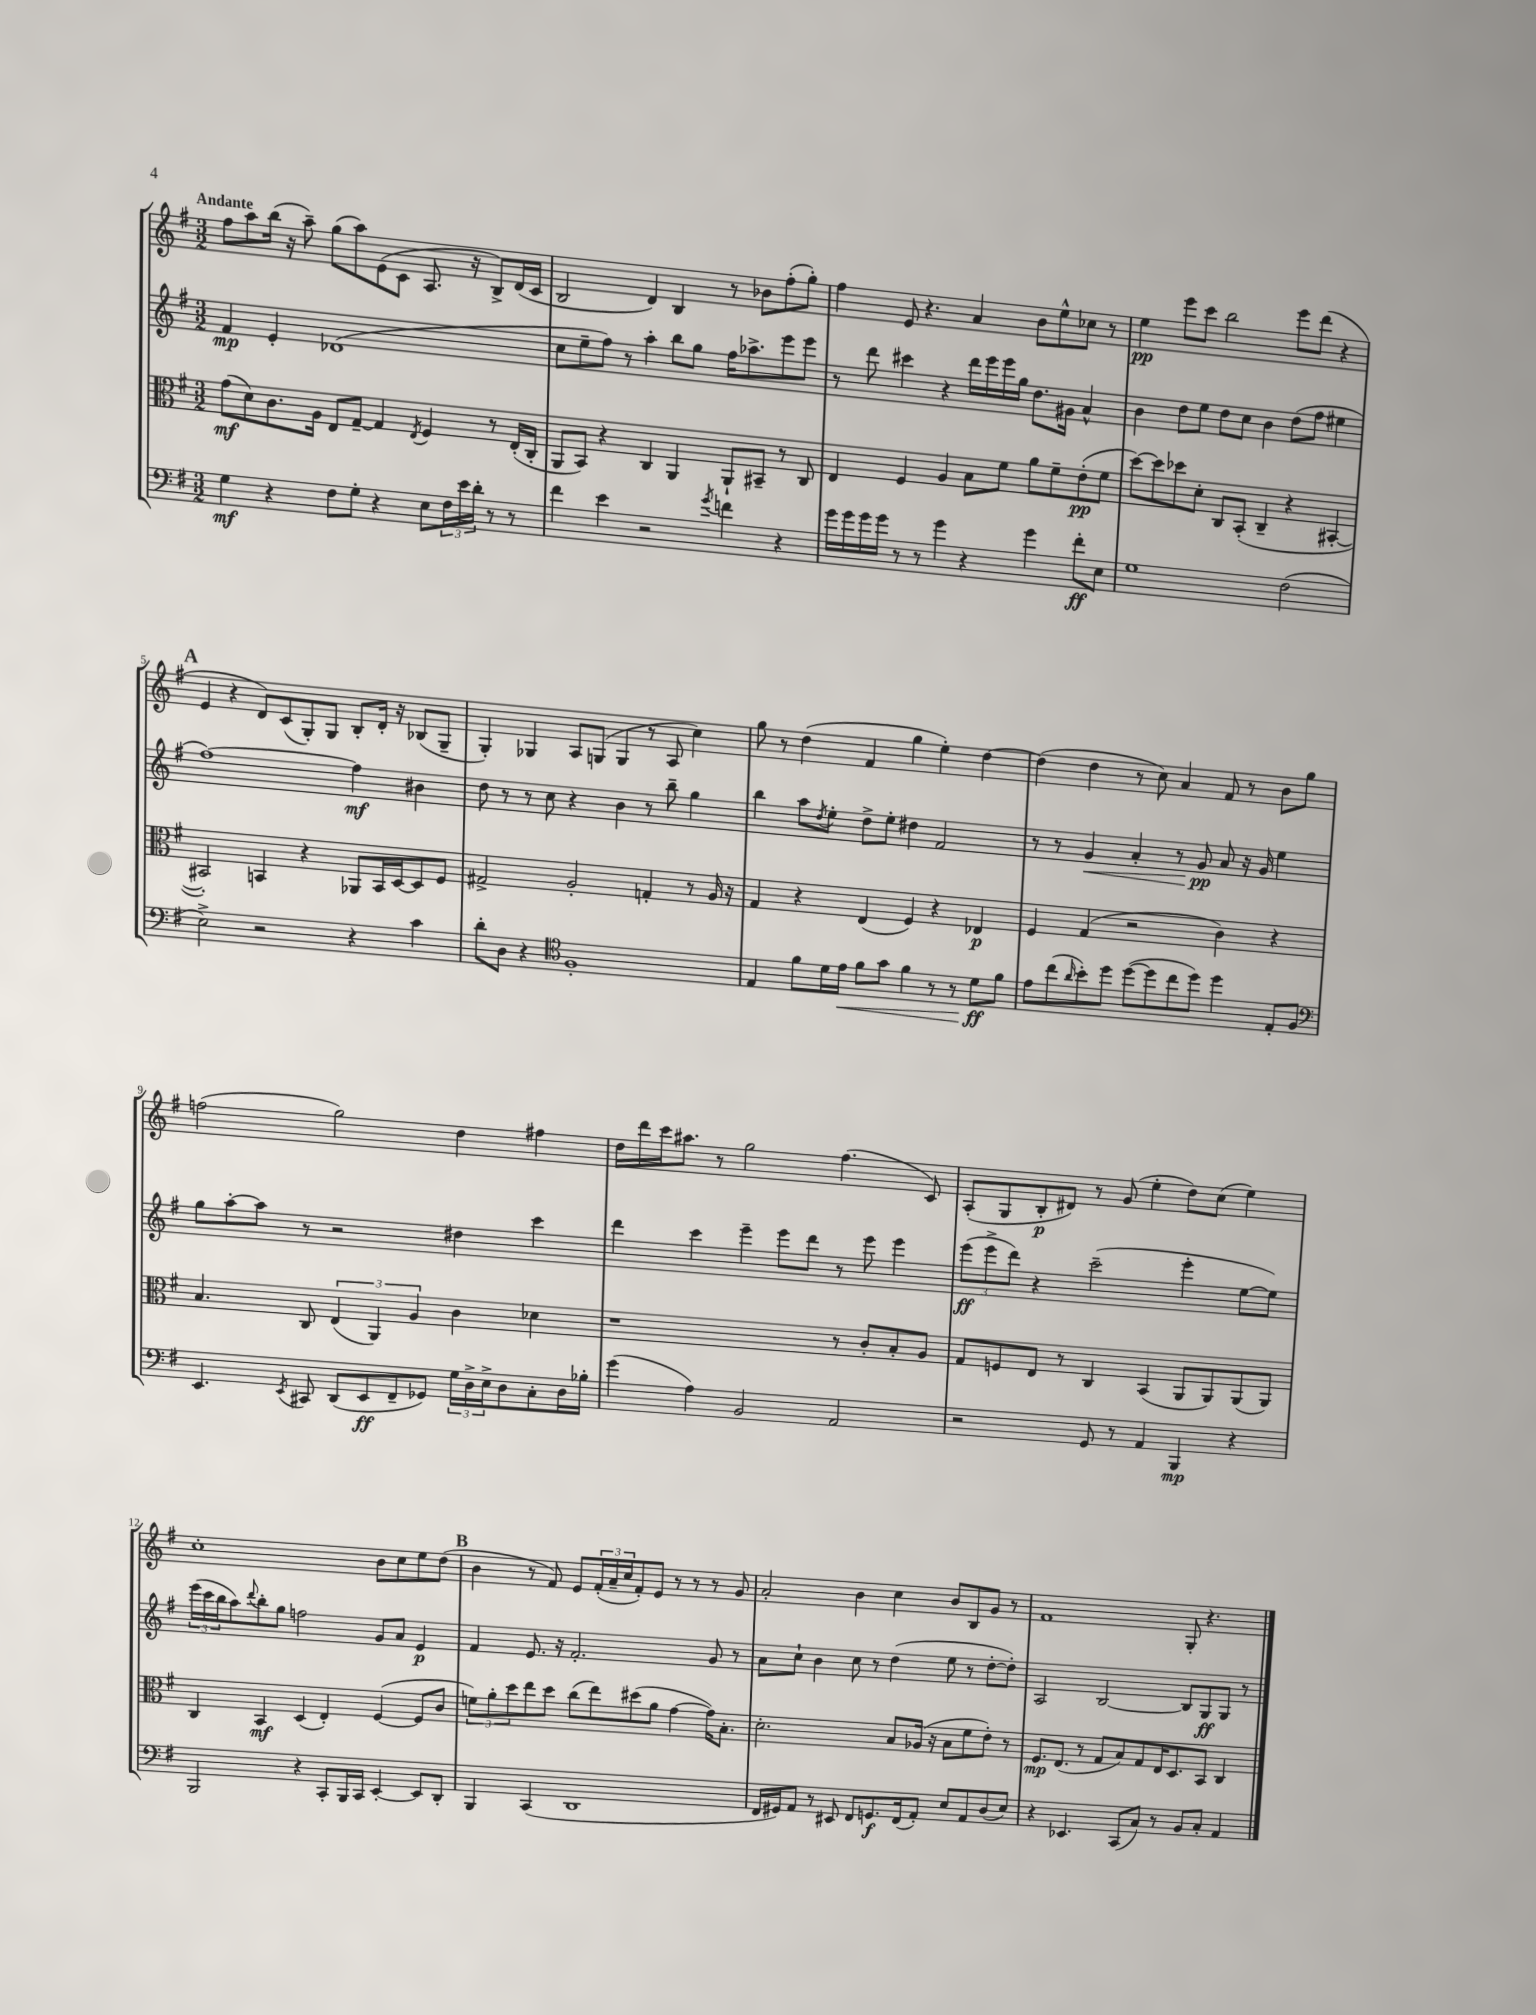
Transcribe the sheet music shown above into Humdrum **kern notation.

**kern	**kern	**kern	**kern
*staff4	*staff3	*staff2	*staff1
*clefF4	*clefC3	*clefG2	*clefG2
*k[f#]	*k[f#]	*k[f#]	*k[f#]
*M3/2	*M3/2	*M3/2	*M3/2
4G\	(8g\L	4f#/	8ff#\L
.	8d\)	.	8aa\
4r	8.c\	4e'/	(16bb\Jk
.	.	.	16r
.	.	.	8aa~\)
.	16A\Jk	.	.
8F#\L	8E/L	(1d-	(8gg\L
8G'\J	[8G~/J	.	8aa\)
4r	4G/]	.	(8e\
.	.	.	8c\J
.	8qE/	.	.
8E\L	4F#/	.	8.A/
24F#\L	.	.	.
24e\	.	.	.
.	.	.	16r
24d'\JJ	.	.	.
8r	8r	.	8B^/L)
8r	(16E'/LL	.	(16d/L
.	16C'/JJ	.	16c/JJ
=	=	=	=
4f#\	8AA/L	8cc\L	2B/
.	8BB/J)	8ee~\	.
4e\	4r	8ff#\J)	.
.	.	8r	.
2r	4C/	4aa'\	4d/)
.	4AA/	8bb\L	4B/
.	.	8gg\J	.
8qg/	.	.	.
4f\	8AA`/L	16ff#\LK	8r
.	.	8.aa-^\	.
.	8BB#~/J	.	8b-\L
4r	8r	8eee\	(8ff#'\
.	8C/	8eee\J	8gg'\J)
=	=	=	=
16g\LL	4E/	8r	4ff#\
16g\	.	.	.
16g\	.	8ddd\	.
16g\JJ	.	.	.
8r	4F#/	4ccc#\	8e/
8r	.	.	4.r
4g\	4A/	4r	.
4r	8B\L	16ddd\LL	4a/
.	.	16eee\	.
.	8f#\J	16eee\	.
.	.	16gg\JJ	.
4g\	8a\L	8.dd\L	8b\L
.	8f#~\	.	8ee^^\
.	.	16g#\Jk	.
8f#'\L	(8e'\	4a^^/	8cc-\J
8E\J	8f#\J	.	8r
=	=	=	=
1G	[8dd\L)	4b\	4ee\
.	8dd\]	.	.
.	8dd-\	8dd\L	8eee\L
.	8d'\J	8ee\J	8ccc\J
.	8C/L	8dd\L	2bb\
.	(8BB'/J	8cc\J	.
.	4C~/	4b\	.
(2F#\	4r	(8dd\L	8eee\L
.	.	8ff#\J	(8ddd\J
.	[4BB#'/	4ee#\	4r
=	=	=	=
2E^\)	2BB#'/])	[1ff#)	4e/
.	.	.	4r
2r	4BB/	.	8d/L)
.	.	.	(8c/
.	4r	.	8G'/)
.	.	.	8G/J
4r	8AA-/L	4ff#\]	8B'/L
.	16BB/L	.	16d'/Jk
.	[16D/J	.	16r
4c\	8D/]	4b#\	(8B-/L
.	8F#/J	.	8G~/J
=	=	=	=
8d'\L	2G#^/	8dd\	4G'/)
8D\J	.	8r	.
4r	.	8r	4G-/
.	.	8cc\	.
*clefC4	*	*	*
1F#'	2A'/	4r	8A/L
.	.	.	(8G/J
.	.	4b\	4G/
.	4G'/	8r	8r
.	.	8bb~\	8A/
.	8r	4gg\	4cc\)
.	16A/	.	.
.	16r	.	.
=	=	=	=
4E/	4G/	4bb\	8gg\
.	.	.	8r
8f#\L	4r	8aa\L	(4dd\
.	.	8qdd/	.
16d\L	.	8ee'\J	.
16e\JJ	.	.	.
8f#\L	(4E/	8dd^\L	4f#/
8g\J	.	8ee'\J	.
4f#\	4F#/)	4dd#\	4gg\
8r	4r	2f#/	4ee'\)
8r	.	.	.
8d\L	4E-/	.	[4dd\
8f#\J	.	.	.
=	=	=	=
8e\L	4F#/	8r	(4dd\]
(8cc\	.	8r	.
16qqa/	.	.	.
8b'\)	(4G/	4g/	4dd\
8dd\J	.	.	.
([8dd\L	2r	4a'/	8r
8dd\]	.	.	8cc\)
8cc\	.	8r	4a/
8dd\J)	.	8g/	.
4dd\	4c\)	8a/	8f#/
.	.	16r	8r
.	.	16g/	.
8E'/L	4r	4ee\	8b\L
8F#/J	.	.	8gg\J
=	=	=	=
*clefF4	*	*	*
4.EE/	4.B/	8gg\L	(2ff\
.	.	[8aa'\	.
.	.	8aa\]J	.
8qEE/	.	.	.
8CC#/	8C/	8r	.
(8DD/L	(6E/	2r	2gg\)
8EE/	.	.	.
.	6AA/)	.	.
8FF#~/	.	.	.
.	6A/	.	.
8GG-/J)	.	.	.
24G\LL	4c\	4dd#\	4dd\
24D^\	.	.	.
24E^\J	.	.	.
8D\	.	.	.
8C'\	4d-\	4ccc\	4ff#\
16D\L	.	.	.
16B-'\JJ	.	.	.
=	=	=	=
(4g\	1r	4ddd\	16dd\LL
.	.	.	16ddd\
.	.	.	16ccc\J
.	.	.	8.aa#\J
4A\)	.	4ccc\	.
.	.	.	8r
2BB/	.	4eee~\	2gg\
.	.	8eee\L	.
.	.	8ddd\J	.
2AA/	8r	8r	(4.ff#\
.	8c'/L	8eee\	.
.	8B'/	4eee\	.
.	8A/J	.	8c/)
=	=	=	=
2r	8G/L	(12eee\L	(8A'/L
.	.	12eee^\	.
.	8F/	.	8G/
.	.	12ddd\J)	.
.	8E/J	4r	8B'/
.	8r	.	8d#/J)
8GG/	4C/	(2ccc~\	8r
8r	.	.	(8g/
4AA/	(4BB/	.	4ee'\
4BBB/	8AA/L	4eee'\	8dd\L)
.	8AA/)	.	(8cc\J
4r	(8AA/	[8ee\L	4ee\)
.	8AA/J)	8ee\]J)	.
=	=	=	=
2BBB/	4C/	(24eee\LL	1cc'
.	.	24ccc\	.
.	.	24bb\J	.
.	.	8aa\)	.
.	.	8qqddd/	.
.	4BB/	8bb'\	.
.	.	8gg\J	.
4r	(4D/	2ff\	.
8CC'/L	4E'/)	.	.
16BBB/L	.	.	.
16CC/JJ	.	.	.
[4EE'/	([4F#/	8g/L	8b\L
.	.	8a/J	8cc\
8EE/]L	8F#/]L	4e/	8ee\
8DD'/J	8c/J	.	(8dd\J
=	=	=	=
4BBB/	12f\L)	4f#/	4b\
.	12a'\	.	.
.	12dd\	.	.
(4CC/	8ee\	8.e/	8r
.	8dd\J	.	8f#/)
.	.	16r	.
1DD	(8cc\L	2.f#'/	8e/L
.	8ee\)	.	(24f#'/L
.	.	.	24a~/
.	.	.	24cc/J
.	(8dd#\	.	8f#'/)
.	8a\J	.	8e/J
.	[4g\	.	8r
.	.	.	8r
.	16g\]LK)	8g/	8r
.	8.B'\J	.	.
.	.	8r	8g/
=	=	=	=
16FF#/LL	2.d'\	8a\L	2a'/
16GG#/J)	.	.	.
8AA/J	.	8cc`\J	.
8r	.	4b\	.
8EE#/	.	.	.
8FF#/L	.	8cc\	4b\
8.GG/	.	8r	.
.	8B/L	(4dd\	4cc\
(16FF#/k	.	.	.
8AA'/J)	(16A-/Jk	.	.
.	16r	.	.
8E/L	8B\L	8ee\	8b/L
8AA/	8f#\	8r	8B/
(8D/	8e'\J)	[8dd'\L	8g/J
8E/J)	8r	8dd'\]J)	8r
=	=	=	=
4r	8.F#/L	2A/	1f#
.	(8.E/J	.	.
4.EE-/	.	.	.
.	8r	.	.
.	8G/L	[2B/	.
(8CC/L	8B/)	.	.
8C/J)	8G/	.	.
8r	16E/K	.	.
.	8.D/	.	.
8BB/L	.	8B/]L	8G'/
8C'/J	8BB/J	8G/	4.r
4AA/	4C/	8G/J	.
.	.	8r	.
==	==	==	==
*-	*-	*-	*-
